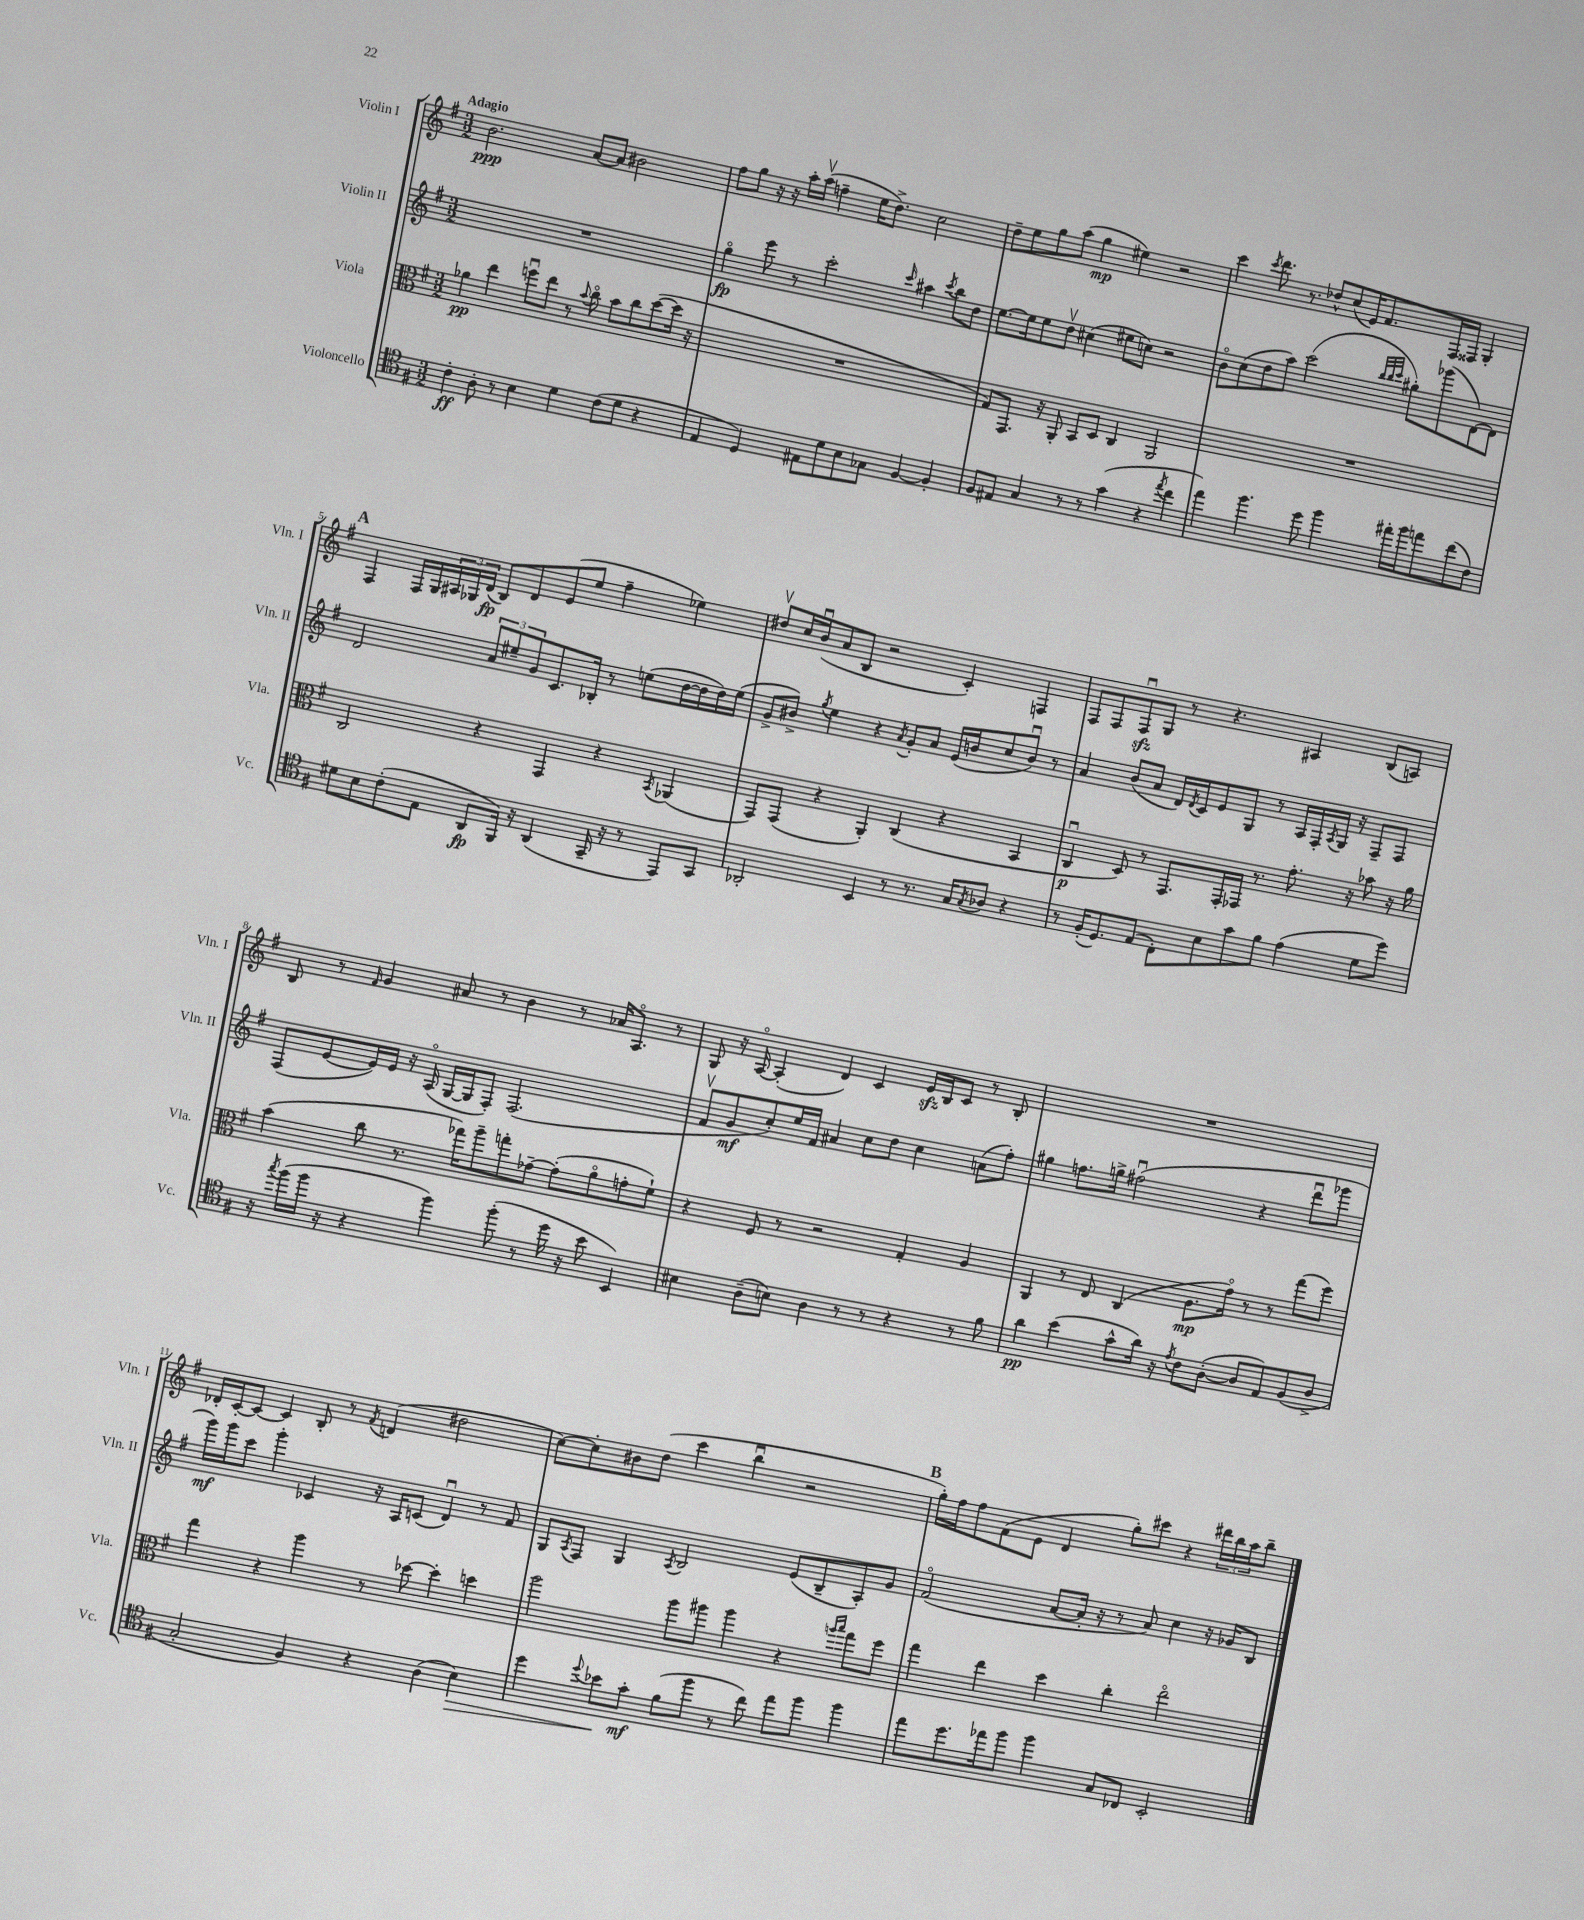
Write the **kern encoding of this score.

**kern	**dynam	**kern	**dynam	**kern	**dynam	**kern	**dynam
*part4	*part4	*part3	*part3	*part2	*part2	*part1	*part1
*staff4	*staff4	*staff3	*staff3	*staff2	*staff2	*staff1	*staff1
*I"Violoncello	*	*I"Viola	*	*I"Violin II	*	*I"Violin I	*
*I'Vc.	*	*I'Vla.	*	*I'Vln. II	*	*I'Vln. I	*
*clefC4	*	*clefC3	*	*clefG2	*	*clefG2	*
*k[f#]	*	*k[f#]	*	*k[f#]	*	*k[f#]	*
*M3/2	*	*M3/2	*	*M3/2	*	*M3/2	*
=1	=1	=1	=1	=1	=1	=1	=1
!	!	!	!	!	!	!LO:TX:a:B:t=Adagio	!
4c'\	ff	4a-X\	pp	1.r	.	2.b\	ppp
8A'\	.	4ee\	.	.	.	.	.
8r	.	.	.	.	.	.	.
4B\	.	8ffnu\L	.	.	.	.	.
.	.	8ee\J	.	.	.	.	.
4d\	.	8r	.	.	.	[8a/L	.
.	.	8qqb/	.	.	.	.	.
.	.	8cc\	.	.	.	8a/J]	.
(8c\L	.	8b\L	.	.	.	2b#X\	.
8d\J	.	8cc\	.	.	.	.	.
4r	.	([8dd\	.	.	.	.	.
.	.	16dd\Jk]	.	.	.	.	.
.	.	16r	.	.	.	.	.
=2	=2	=2	=2	=2	=2	=2	=2
4E/	.	1.r	.	4gg\	fp	8ff#\L	.
.	.	.	.	.	.	8gg\J	.
4D/)	.	.	.	8eee\	.	16r	.
.	.	.	.	.	.	16r	.
.	.	.	.	8r	.	16aa'\LL	.
.	.	.	.	.	.	(16aav\JJ	.
8E#X\L	.	.	.	2ccc'\	.	4ffn~\	.
8d\	.	.	.	.	.	.	.
8B\	.	.	.	.	.	16ee\KL	.
.	.	.	.	.	.	8.dd^\J)	.
8G-X\J	.	.	.	.	.	.	.
.	.	.	.	16qqccc/	.	.	.
[4F#/	.	.	.	4aa#X\	.	2cc\	.
.	.	.	.	8qccc/	.	.	.
4F#'/]	.	.	.	8bb\L	.	.	.
.	.	.	.	8dd\J	.	.	.
=3	=3	=3	=3	=3	=3	=3	=3
8F#/L	.	8G/L)	.	[8.ee\L	.	8dd~\L	.
8E#X/J	.	8.GG/J	.	.	.	8ee\	.
.	.	.	.	16ee\k]	.	.	.
4G/	.	.	.	8ee\	.	8gg\	.
.	.	16r	.	.	.	.	.
.	.	8AA'/	.	8ddv\J	.	(8aa\J	.
8r	.	8BB/L	.	(4cc#X\	.	4gg\	mp
8r	.	8D/J	.	.	.	.	.
(4g\	.	4C/	.	8ee#X\L	.	4ee#X\)	.
.	.	.	.	8ccn\J)	.	.	.
4r	.	2AA/	.	2r	.	2r	.
8qee/	.	.	.	.	.	.	.
4cc\	.	.	.	.	.	.	.
=4	=4	=4	=4	=4	=4	=4	=4
4ee\)	.	1.r	.	8b\L	.	4ccc\	.
.	.	.	.	(8cc\	.	.	.
.	.	.	.	.	.	8qccc/	.
4.ff#\	.	.	.	8dd\	.	8.ddd\	.
.	.	.	.	8aa\J)	.	.	.
.	.	.	.	.	.	8.r	.
.	.	.	.	(2ccc\	.	.	.
8dd\	.	.	.	.	.	8dd-X^^/L	.
4ff#\	.	.	.	.	.	(8cc/	.
.	.	.	.	.	.	16e/K)	.
.	.	.	.	.	.	8.f#/	.
.	.	.	.	32qqbb/LLL	.	.	.
.	.	.	.	32qqbb/	.	.	.
.	.	.	.	32qqccc/JJJ	.	.	.
16ee#X'\LL	.	.	.	8gg#X'\L)	.	.	.
16ff#\J	.	.	.	.	.	.	.
8een\	.	.	.	(8ggg-X\	.	16F#/L	.
.	.	.	.	.	.	16F##X/JJ	.
(8cc\	.	.	.	[8d\)	.	4G'/	.
8c\J)	.	.	.	8d\J]	.	.	.
!!LO:LB:g=z
!!LO:REH:place=s1:t=A
=5	=5	=5	=5	=5	=5	=5	=5
8d#X\L	.	2C/	.	2d/	.	4F#/	.
8B\	.	.	.	.	.	.	.
(8c'\	.	.	.	.	.	16F#/LL	.
.	.	.	.	.	.	16G/	.
8E\J	.	.	.	.	.	24A#X/	.
.	.	.	.	.	.	24G-X/	.
.	.	.	.	.	.	(24d/JJ	fp
8AA/L	fp	4r	.	12a/L	.	8B/L)	.
.	.	.	.	12ee#X~/	.	.	.
16FF#/Jk)	.	.	.	.	.	8d/	.
.	.	.	.	12g/	.	.	.
16r	.	.	.	.	.	.	.
(4AA/	.	4GG/	.	8.c/	.	(8e/	.
.	.	.	.	.	.	8ee/J	.
.	.	.	.	16B-X'/Jk	.	.	.
16GG~/	.	4r	.	8r	.	4ff#~\	.
16r	.	.	.	.	.	.	.
8r	.	.	.	(8een\L	.	.	.
.	.	8qBB/	.	.	.	.	.
8EE/L)	.	(4AA-X/	.	[16dd\L	.	4ee-X\)	.
.	.	.	.	16dd\]	.	.	.
8GG/J	.	.	.	16dd\)	.	.	.
.	.	.	.	(16ee\JJ	.	.	.
=6	=6	=6	=6	=6	=6	=6	=6
2AA-X'/	.	8GG/L)	.	8g^/L	.	8dd#Xv/L	.
.	.	(8GG/J	.	8b#X^/J)	.	16cc/L	.
.	.	.	.	.	.	(16bu/J	.
.	.	.	.	8qgg/	.	.	.
.	.	4r	.	4ee\	.	8a/	.
.	.	.	.	.	.	8B/J	.
4BB/	.	4AA'/)	.	4r	.	2r	.
.	.	.	.	8qa/	.	.	.
8r	.	(4C/	.	8g'/L	.	.	.
8.r	.	.	.	8a/J	.	.	.
.	.	4r	.	(16e/LL	.	4c'/)	.
16G/KL	.	.	.	16bn/J	.	.	.
8qG/	.	.	.	.	.	.	.
8A-X/J	.	.	.	8cc/	.	.	.
4r	.	4BB/	.	8bu/J)	.	4Fn/	.
.	.	.	.	8r	.	.	.
=7	=7	=7	=7	=7	=7	=7	=7
8r	.	4Cu/	p	4a/	.	8F#/L	.
(16F#'/KL	.	.	.	.	.	8F#/	.
8.D/)	.	.	.	.	.	.	.
.	.	8D/)	.	(8b/L	.	8F#zzu/	.
(8E/J	.	8r	.	8a/J	.	8G/J	.
8C'\L)	.	8.GG/L	.	16d/LL)	.	8r	.
.	.	.	.	8qd/	.	.	.
.	.	.	.	16c/J	.	.	.
8B\	.	.	.	8e/	.	4.r	.
.	.	16GG'/L	.	.	.	.	.
8g\	.	16GG-X/JJ	.	8G/J	.	.	.
.	.	8.r	.	.	.	.	.
8f#\J	.	.	.	8r	.	.	.
(4e\	.	8.g'\	.	16A/LL	.	4A#X/	.
.	.	.	.	16F#'/	.	.	.
.	.	.	.	8qA/	.	.	.
.	.	.	.	16G/JJ	.	.	.
.	.	16r	.	16r	.	.	.
8d\L	.	8b-X\	.	8F#~/L	.	(8B/L	.
8dd\J)	.	16r	.	8F#/J	.	8An/J)	.
.	.	16a\	.	.	.	.	.
!!LO:LB:g=z
=8	=8	=8	=8	=8	=8	=8	=8
16r	.	(4b\	.	(8F#/L	.	8B/	.
8qgg/	.	.	.	.	.	.	.
(16ff#\LL	.	.	.	.	.	.	.
16ff#\JJ	.	.	.	[8e/	.	8r	.
16r	.	.	.	.	.	.	.
.	.	.	.	.	.	16qqf#/	.
4r	.	8cc\	.	16e/L])	.	4g/	.
.	.	.	.	16e/JJ	.	.	.
.	.	8.r	.	16r	.	.	.
.	.	.	.	(16A/	.	.	.
4ff#\)	.	.	.	[16G/LL	.	8a#X/	.
.	.	16gg-X\KL)	.	16G/J]	.	.	.
.	.	8aa~\	.	8F#'/J)	.	8r	.
(8ff#'\	.	8ggn'\	.	(2.F#/	.	4b\	.
8r	.	[8g-X~\J	.	.	.	.	.
16dd\	.	(8g-'\L]	.	.	.	8r	.
16r	.	.	.	.	.	.	.
8b\	.	8a\	.	.	.	16a-X/KL	.
.	.	.	.	.	.	8.A/J	.
4BB/)	.	8gn'\	.	.	.	.	.
.	.	8f#`\J)	.	.	.	8r	.
=9	=9	=9	=9	=9	=9	=9	=9
4B#X\	.	4r	.	8f#v/L	.	8G/	.
.	.	.	.	8g/	mf	16r	.
.	.	.	.	.	.	[16A/	.
(8A~\L	.	8F#/	.	8cc'/)	.	(4A'/]	.
8Bn\J)	.	8r	.	16ee/L	.	.	.
.	.	.	.	16f#/JJ	.	.	.
4A\	.	2r	.	4a#X/	.	4d/)	.
8r	.	.	.	8cc\L	.	4c/	.
8r	.	.	.	8dd\J	.	.	.
4r	.	4G'/	.	4cc\	.	16ezz/LL	.
.	.	.	.	.	.	16B/J	.
.	.	.	.	.	.	8c/J	.
8r	.	4A/	.	(8an\L	.	8r	.
8f#\	.	.	.	8ff#'\J)	.	8B'/	.
=10	=10	=10	=10	=10	=10	=10	=10
4a\	pp	4AA/	.	4gg#X\	.	1.r	.
(4b\	.	8r	.	8.ffn\L	.	.	.
.	.	8E/	.	.	.	.	.
.	.	.	.	16ggn^\Jk	.	.	.
8g^^\L	.	(4C/	.	(2ff#Xu\	.	.	.
16a\Jk)	.	.	.	.	.	.	.
16r	.	.	.	.	.	.	.
8qe/	.	.	.	.	.	.	.
8c\L	.	8.A\L	mp	.	.	.	.
([8A'\J	.	.	.	.	.	.	.
.	.	16g\Jk)	.	.	.	.	.
8A/L]	.	8r	.	4r	.	.	.
8E/)	.	8r	.	.	.	.	.
(8F#/	.	(8gg\L	.	8dddu\L	.	.	.
8A^/J	.	8ff#\J)	.	8ggg-X\J	.	.	.
!!LO:LB:g=z
=11	=11	=11	=11	=11	=11	=11	=11
2G'/	.	4gg\	.	16ggg\LL)	mf	16d-X'/LL	.
.	.	.	.	16ggg\J	.	[16c'/J	.
.	.	.	.	8ccc\J	.	8c/J_	.
.	.	4r	.	4ggg'\	.	4c/]	.
4F#/)	.	4aa\	.	4c-X/	.	8B'/	.
.	.	.	.	.	.	8r	.
.	.	.	.	.	.	8qf#/	.
4r	.	8r	.	16r	.	(4dn/	.
.	.	.	.	16A/KL	.	.	.
.	.	[8dd-X\	.	(8cn/J	.	.	.
(4A\	.	4dd-'\]	.	4du/)	.	2dd#X\	.
!	!LO:HP:b	!	!	!	!	!	!
4B\)	>	4ddn\	.	8r	.	.	.
.	.	.	.	8f#/	.	.	.
=12	=12	=12	=12	=12	=12	=12	=12
4dd\	.	2aa\	.	8G/L	.	[8cc\L)	.
.	.	.	.	8qA/	.	.	.
.	.	.	.	8F#/J	.	8cc'\]	.
8qqdd/	.	.	.	.	.	.	.
8b-X\L	.	.	.	4G/	.	8b#X\	.
8g'\J	] mf	.	.	.	.	(8dd\J	.
.	.	.	.	8qA/	.	.	.
(8f#\L	.	8aa\L	.	2B/	.	4ccc\	.
8ff#\J	.	8aa#X\J	.	.	.	.	.
8r	.	4aa#\	.	.	.	4bbu\	.
8cc\)	.	.	.	.	.	.	.
8ee\L	.	4r	.	(8e/L	.	2r	.
8ff#\J	.	.	.	8B~/	.	.	.
.	.	16qqaan/LL	.	.	.	.	.
.	.	16qqbb/JJ	.	.	.	.	.
4ff#\	.	8gg\L	.	8A'/)	.	.	.
.	.	8ff#\J	.	8g/J	.	.	.
!!LO:REH:place=s1:t=B
=13	=13	=13	=13	=13	=13	=13	=13
8ee\L	.	4gg\	.	(2f#/	.	16gg'\LL)	.
.	.	.	.	.	.	16ff#\J	.
8.dd\	.	.	.	.	.	8ff#\	.
.	.	4ee\	.	.	.	(8f#\	.
16ee-X\k	.	.	.	.	.	.	.
8ff#\J	.	.	.	.	.	8e\J	.
4ff#\	.	4dd\	.	[8a/L	.	4d/	.
.	.	.	.	16a'/Jk]	.	.	.
.	.	.	.	16r	.	.	.
8G/L	.	4cc'\	.	8r	.	8gg'\L)	.
8C-X/J	.	.	.	8a/)	.	8ccc#X\J	.
2BB'/	.	2ee\	.	4cc\	.	4r	.
.	.	.	.	16r	.	24ddd#X\LL	.
.	.	.	.	.	.	24bb\	.
.	.	.	.	16g-X/KL	.	.	.
.	.	.	.	.	.	24aa\J	.
.	.	.	.	8B/J	.	8bb~\J	.
==	==	==	==	==	==	==	==
*-	*-	*-	*-	*-	*-	*-	*-
